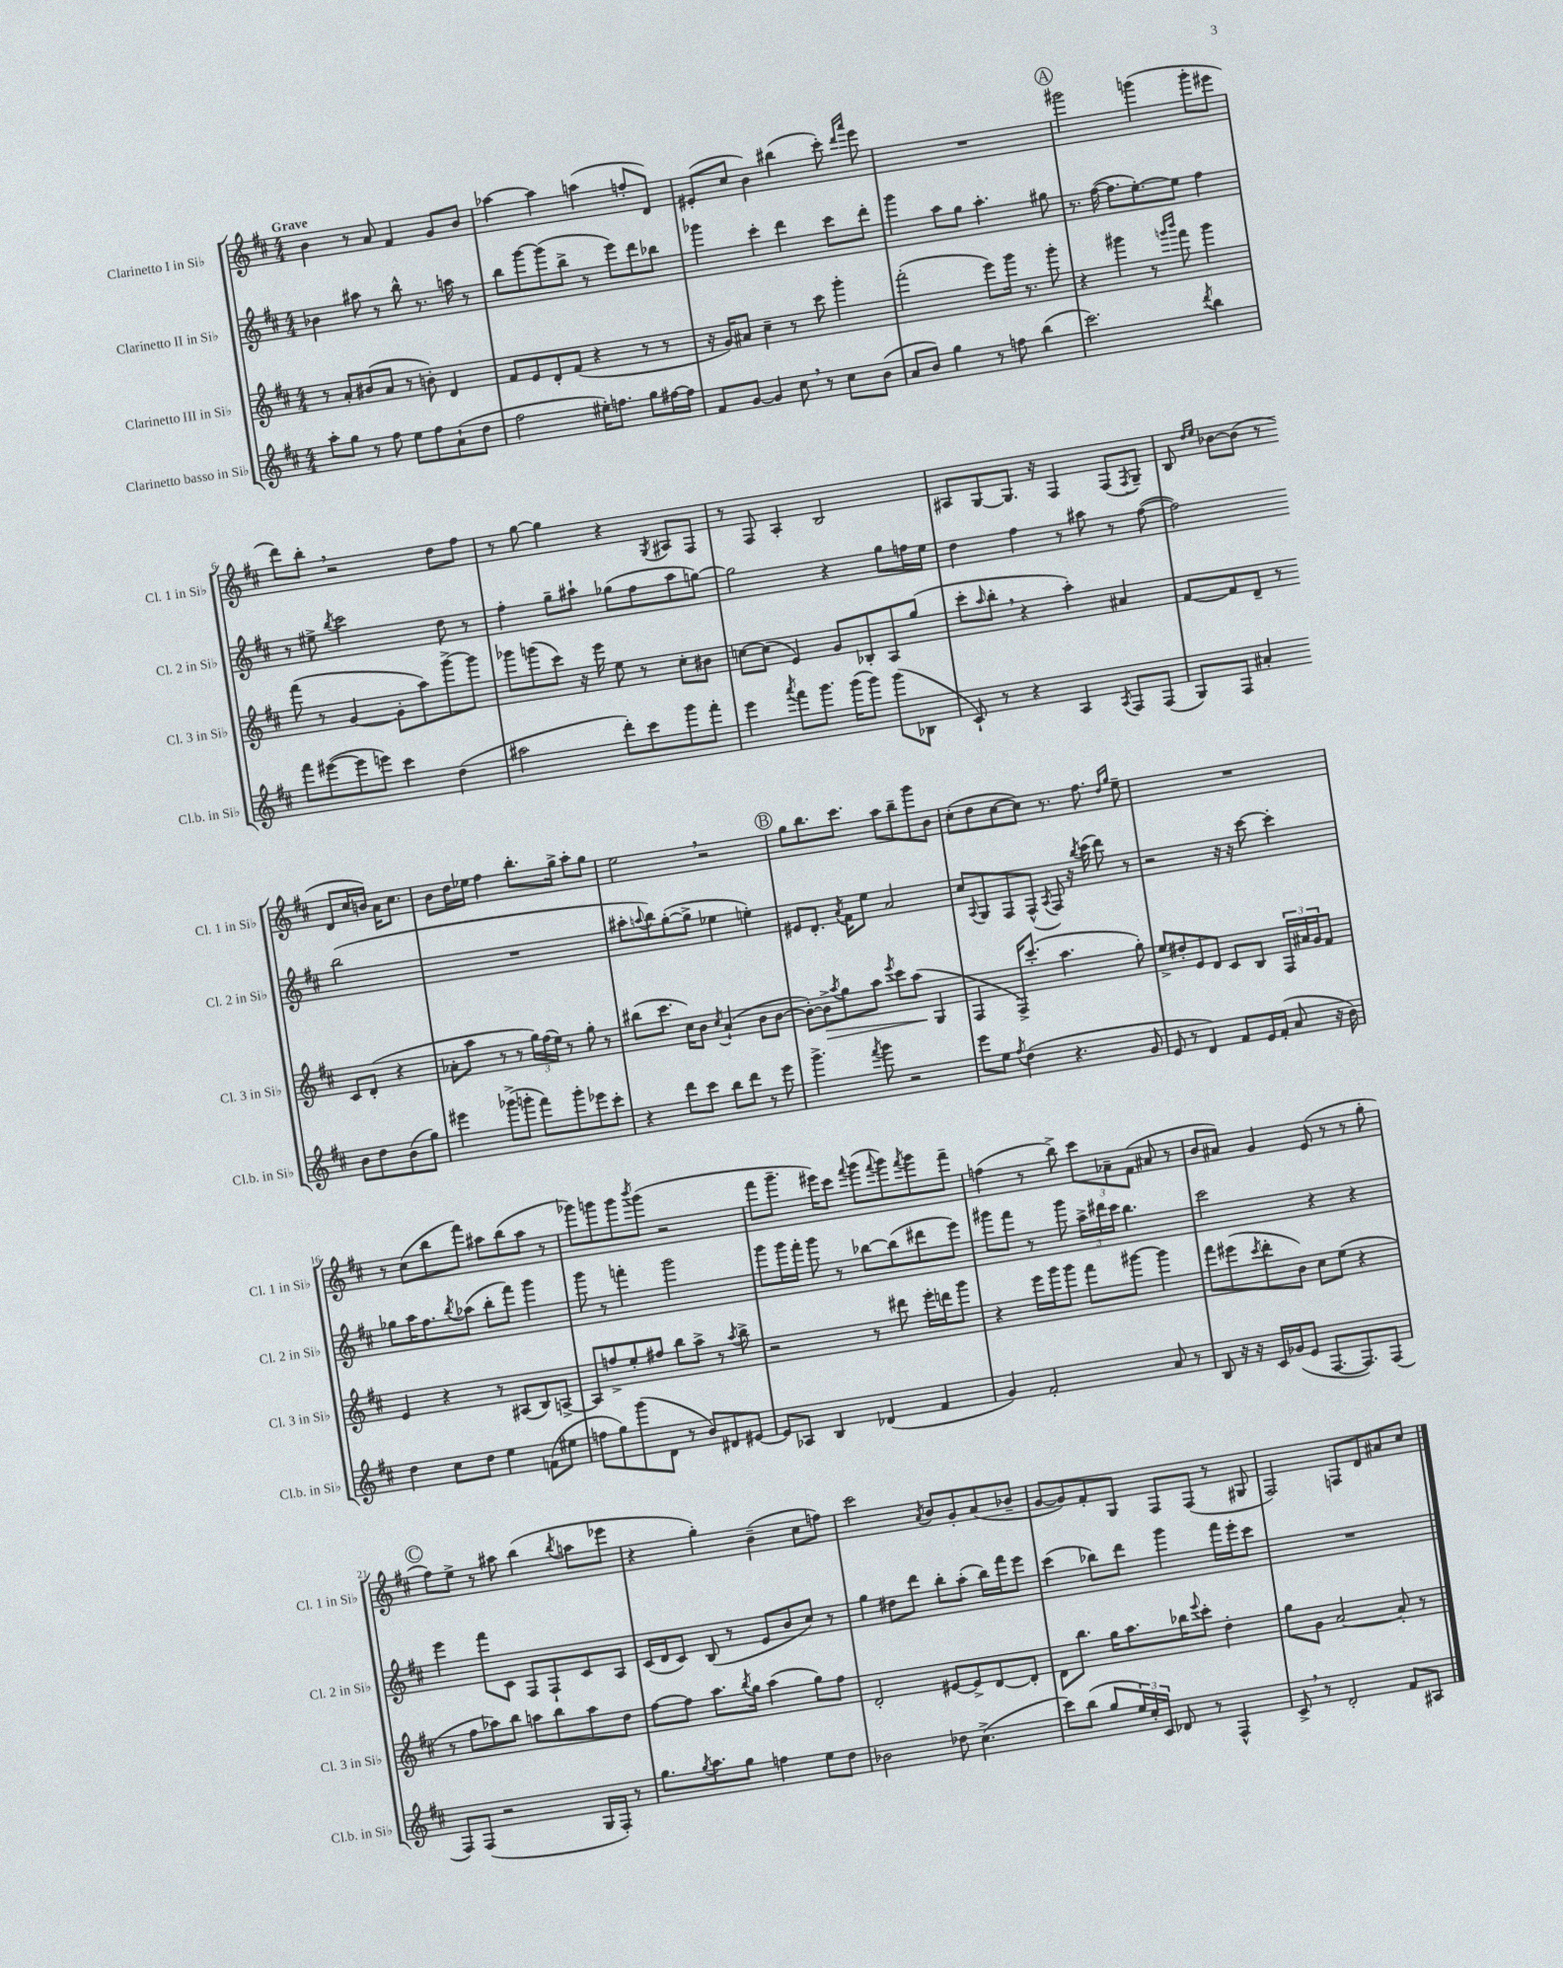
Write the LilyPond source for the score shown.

<<
\new StaffGroup <<
\new Staff = "s0" \with { instrumentName = "Clarinetto I in Sib" shortInstrumentName = "Cl. 1 in Sib" } {
    \clef treble \key d \major \numericTimeSignature \time 4/4 \tempo "Grave"
    b'4 r8 a'8 fis'4 g'8 b'8 |
    aes''4~ aes''4 a''4( f''8-. d'8) |
    eis'8-.( cis''8 b'4) bis''4( cis'''8-.) \grace { d'''16 a'''16 } e'''8 |
    R1 |
    \mark \markup { \circle "A" } gis'''2 g'''4( g'''8-. eis'''8 |
    d'''8) b''8-. \breathe r2 d''8 fis''8 |
    r8 g''8~ g''4 r4 \acciaccatura { g8 } ais8 fis8 |
    r8 fis8 a4-. b2 |
    ais8 g8~ g8. r16 fis4 fis8( \acciaccatura { fis8 } g8--) |
    b8 \grace { d''16 e''16 } bes'8~ bes'8( r8 d'8 cis''16 b'16) a'16 cis''8. |
    b'8 d''16 ees''16 fis''4 b''8.-. g''16-> a''8-. g''8 |
    e''2 \breathe r2 |
    \mark \markup { \circle "B" } g''8 b''8. cis'''8. a''8 b''8-- g'''8 b'8 |
    cis''8-.( d''8 cis''8~ cis''8) r8. fis''8. \grace { d''16 g''16 } e''8-- |
    R1 |
    r8 cis''8( b''8 fis'''8) ais''8 b''8( ais''8 r8 |
    ges'''8) g'''8 g'''8 \acciaccatura { b'''8 } g'''8( r2 |
    fis'''8 g'''8.-- eis'''16) cis'''8 \appoggiatura { fis'''8 } g'''8( \appoggiatura { fis'''8 } g'''8) \acciaccatura { fis'''8 } g'''8 fis'''8-- |
    f''4( r8 b''8->) \tuplet 3/2 { cis'''8 aes'8-- fis'8( } ais'8 r8 |
    b'8 ais'8) g'4 e'8( r8 r8 g''8-. |
    \mark \markup { \circle "C" } fis''8) e''8-> r8 ais''8 b''4( \acciaccatura { b''8 } a''8 ees'''8 |
    r4 g''4-.) b'4--( cis''8 f''8) |
    cis'''2 \acciaccatura { a'8 } b'8 g'8-. a'8( bes'8-- |
    g'8~ g'8) fis'8-. g8 fis8 fis8( r8 gis8 |
    fis2) f8 d'8 ais'8 cis''8 \bar "|." |
}
\new Staff = "s1" \with { instrumentName = "Clarinetto II in Sib" shortInstrumentName = "Cl. 2 in Sib" } {
    \clef treble \key d \major \numericTimeSignature \time 4/4
    bes'4 ais''8 r8 b''8-^ r8. a''16 r8 |
    b''8 g'''8~ g'''8( b''8-> r8 e'''8) d'''8 bes''8 |
    ges'''4 cis'''4-. d'''4 cis'''8 d'''8-. |
    g'''4 a''8 g''8 a''4.-. gis''8 |
    \mark \markup { \circle "A" } r8. fis''16~( fis''8. e''8.~-.) e''8 fis''4 |
    r8 eis''8-> \acciaccatura { b''8 } cis'''2 d''8 r8 |
    fis''4-. g''8-- ais''8-! ges''8( fis''8 ais''8 g''8~) |
    g''2 r4 g''8 f''16 e''16 |
    d''4 fis''4 r8 ais''8 r8 fis''8~( |
    fis''2) b''2( |
    R1 |
    ais''8-. \appoggiatura { a''8 } b''8) g''8~-.( g''8-> ees''4 e''4-.) |
    \mark \markup { \circle "B" } eis'8 d'8.-. \acciaccatura { a'8 } fis'16 e''8 a'2 |
    cis''8 \appoggiatura { a8 } g8 fis8 fis8-^( \acciaccatura { a8 } fis8) r16 \acciaccatura { b''8 } cis'''16( d'''8) r8 |
    r2 r16 r16 cis'''8~ cis'''4-. |
    ges''8 a''16 fis''8. \acciaccatura { b''8 } aes''8( b''8-. fis'''8) g'''4 |
    g'''8 r8 f'''4-. g'''2 |
    g'''8 g'''16 fis'''16-. g'''8 r8 bes''8~ bes''8( dis'''8 e'''8) |
    gis'''8 fis'''8 r8 gis'''8 \tuplet 3/2 { a''16-> dis'''16 cis'''16 } b''4. |
    cis'''2 r4 r4 |
    \mark \markup { \circle "C" } e'''4 fis'''8 cis'8 fis8 fis8-! cis'8 a8 |
    cis'16( d'16 cis'8) b8( r8 e'8 b'8 cis''8) r8 |
    g''4 dis''8 d'''8 b''8-. a''8-.( b''16) fis'''16 e'''8 |
    cis'''4( bes''8) d'''8 g'''4 fis'''16 e'''16-. cis'''8 |
    R1 \bar "|." |
}
\new Staff = "s2" \with { instrumentName = "Clarinetto III in Sib" shortInstrumentName = "Cl. 3 in Sib" } {
    \clef treble \key d \major \numericTimeSignature \time 4/4
    r8 a'8-. bis'8( a'8 r8 b'8-.) d'4 |
    fis'8 e'8 d'8-. fis'8( r4 r8 r8 |
    r16 g'16) ais'8 cis''4-- r8 cis'''8 g'''4-. |
    fis'''2-.( e'''8) g'''16 r8. g'''8-. |
    \mark \markup { \circle "A" } r4 gis'''4 r8 \grace { g'''16 b'''16 } fis'''8 g'''4 |
    fis'''8( r8 g'4~ g'8-. a''8) g'''8~-> g'''8 |
    ges'''8 g'''8( cis'''8) r16 e'''16 e''8 r8 cis''8-. bis'8 |
    c''8~ c''8( e'4) g'8 bes8-. a8 g''8( |
    cis'''8-. \grace { a''16 } b''8-. \breathe r4 a''4-.) ais'4 |
    fis'8~ fis'8 d'8-- r8 cis'8 d'8-.( r4 |
    aes'8-. a''8 r8 r8 \tuplet 3/2 { g''16) fis''16( e''16) } r8 g''8-. r8 |
    bis''8( cis'''8. cis''16) b'8 \acciaccatura { cis''8 } a'4-!( b'8 b'8~ |
    \mark \markup { \circle "B" } b'8~-.) b'8->\> \acciaccatura { a''8 } g''8 a''8 \acciaccatura { e'''8 } cis'''8 a''8\!( g4 |
    fis4 fis16->) cis'''8.-.( a''4. g''8-.) |
    e''8-> dis''8-. e'8 d'8 cis'8 b8 \tuplet 3/2 { fis16 ais'16 g'16 } fis'8 |
    e'4 r4 r8 ais8( b8) a8~-> |
    a8 f''8-> e''8-. fis''8 b''8 a''8-> r8 \acciaccatura { a''8 } b''8-> |
    r2 r8 dis'''8 e'''16-. d'''16 g'''8 |
    r4 e'''16 g'''16 g'''8 fis'''8 gis'''8~ gis'''4 |
    fis'''8 eis'''8( \acciaccatura { cis'''8 } d'''8-. b'8) cis''8 e''8( r4 |
    \mark \markup { \circle "C" } r8 fis''8 aes''8) b''8 a''8 b''8 a''8 d''8 |
    fis''8~ fis''8 a''8. \acciaccatura { b''8 } g''16 a''4( g''8) fis''8 |
    d'2-. eis'8~ eis'8-> d'8~ d'8-. |
    d'8 b''8. g''16 a''8. bes''16 \appoggiatura { e'''8 } cis'''8-. d''4-. |
    g''8 g'8 a'2~ a'8-. r8 \bar "|." |
}
\new Staff = "s3" \with { instrumentName = "Clarinetto basso in Sib" shortInstrumentName = "Cl.b. in Sib" } {
    \clef treble \key d \major \numericTimeSignature \time 4/4
    a''8-. g''8 r8 fis''8 e''8 fis''8 a'8-!( d''8 |
    fis''2 eis''16-.) f''8. g''8 fis''16~ fis''16 |
    fis'8 g'8~ g'4 cis''8 \breathe r8 cis''8 b'8( |
    a'8 b'8) g''4 r8 f''8 b''4( |
    \mark \markup { \circle "A" } cis'''2.) \acciaccatura { d'''8 } b''4 |
    fis'''8 eis'''8~( eis'''8 e'''8) cis'''4 d''4( |
    ais''2 d'''8-.) cis'''8 g'''8 fis'''8-. |
    e'''4 \acciaccatura { a'''8 } fis'''8 g'''8. g'''16( g'''8) g'''8( bes8 |
    cis'8-!) r8 r4 a4 \acciaccatura { a8 } fis8 fis8( |
    g8) fis8 ais'4-. b'8 d''8 b'8( g''8) |
    eis'''4 ges'''8->( g'''8-. fis'''8) g'''8-. ees'''8 cis'''8-. |
    r4 d'''8 cis'''8 b''8 d'''8 r8 e'''8 |
    \mark \markup { \circle "B" } g'''4.-> \acciaccatura { fis'''8 } g'''8 r2 |
    e'''8 e''8 \acciaccatura { fis''8 } d''4( r4. g'8 |
    e'8 r8 d'4) fis'8 e'16 fis'16-.( a'8 r16 b'16) |
    d''4 cis''8 d''8 e''4 f'8( eis''8 |
    f''8 g''8) g'''8( d'8 r8 b'8) dis'8 eis'8~ |
    eis'8 aes8 b4 des'4( fis'4 |
    g'4) fis'2-. a'8 r8 |
    b8 r16 r16 cis'16 ges'16( e'8 fis8.~ fis8.) fis8( |
    \mark \markup { \circle "C" } fis8) fis8( r2 g16 fis16-.) r8 |
    g''8. \acciaccatura { g''8 } a''8. g''8 f''4 e''8 d''8 |
    bes'2 des''8 cis''4.->( |
    cis'''8) b''8( g''8 \tuplet 3/2 { e''16) cis''16-. cis'16 } des'8 r8 fis4-^ |
    cis'8-> \breathe r8 d'2-. fis'8 ais8 \bar "|." |
}
>>
>>
